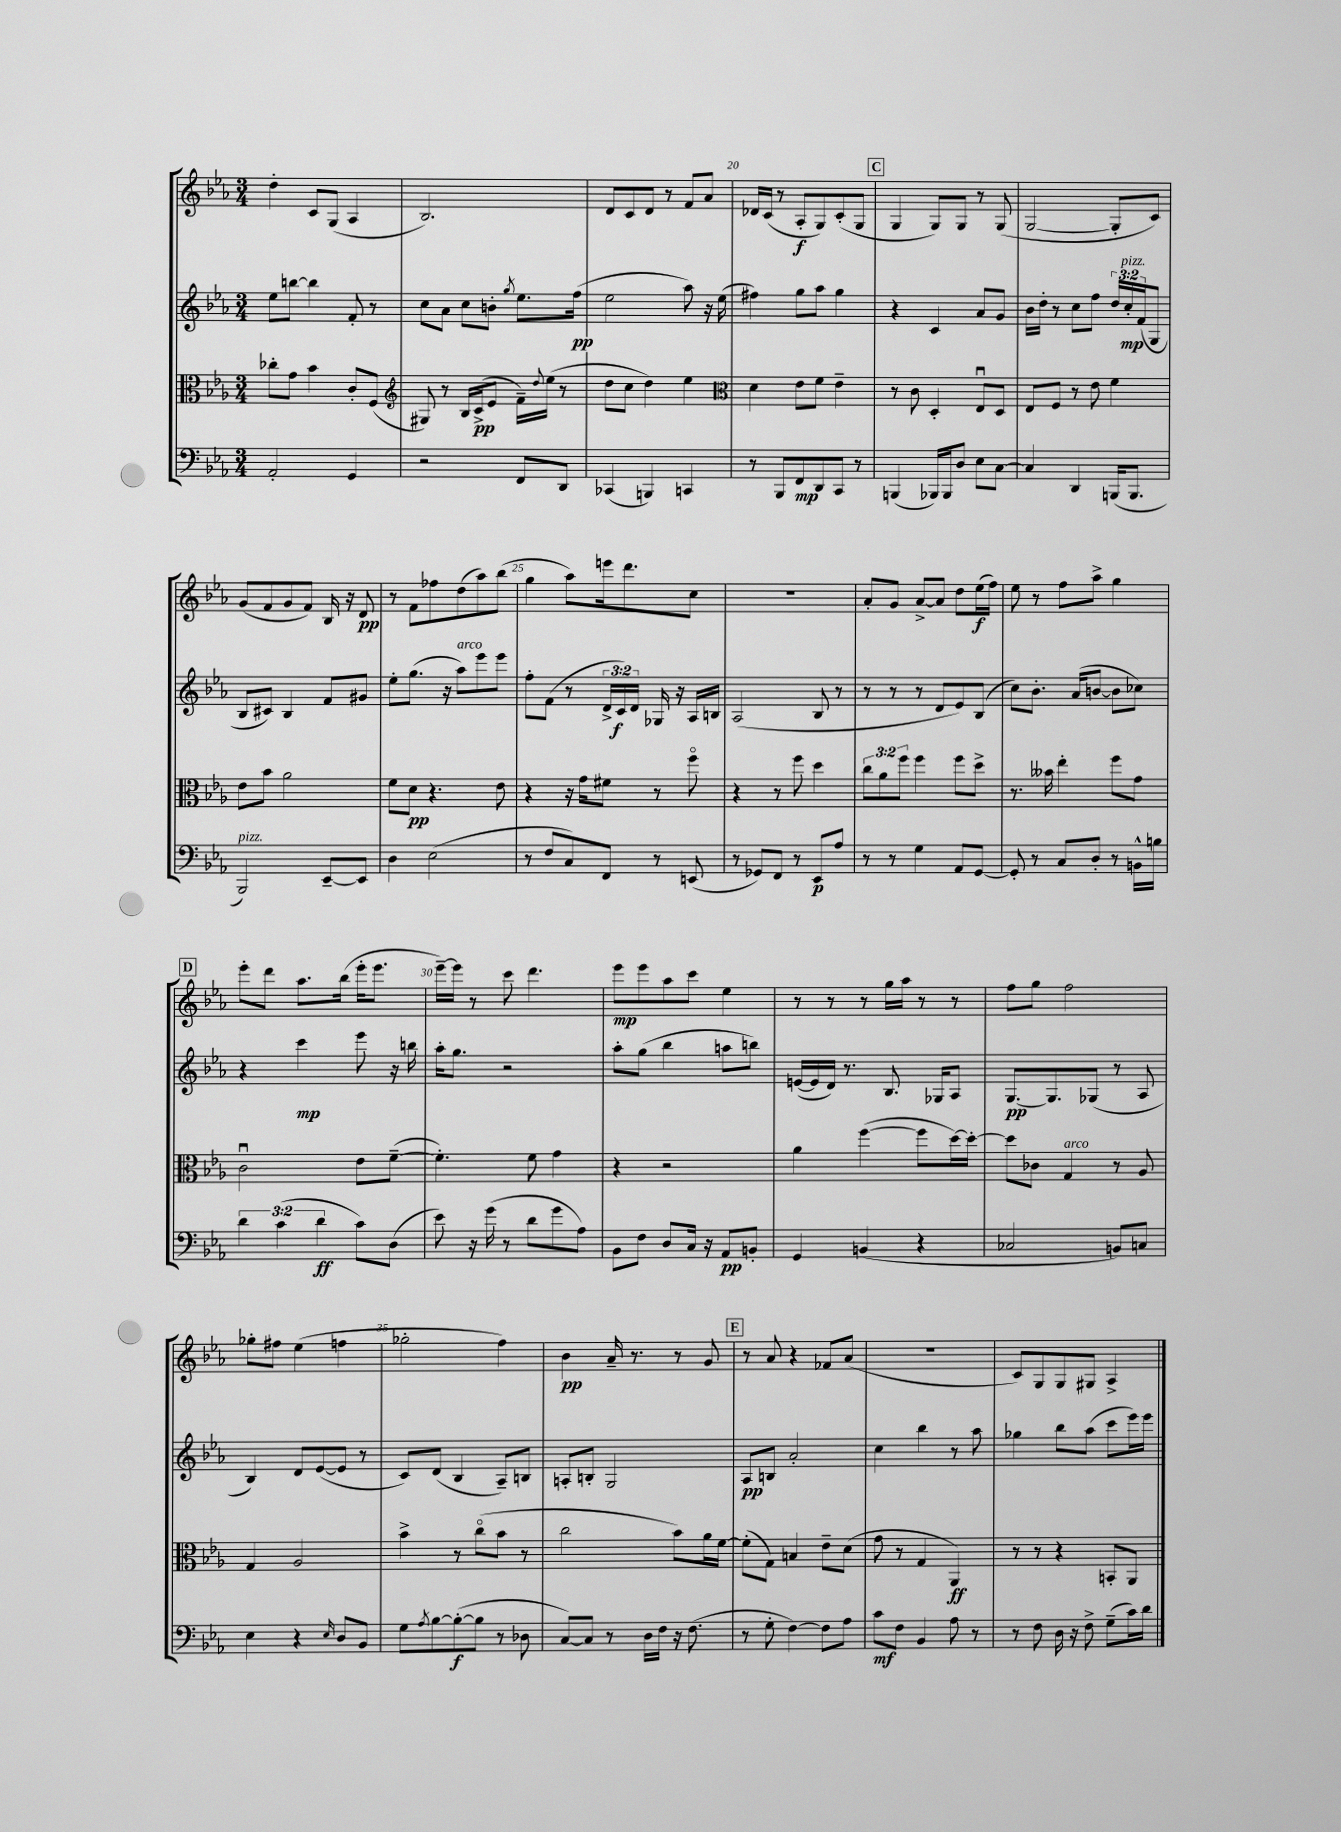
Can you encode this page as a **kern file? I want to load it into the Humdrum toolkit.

**kern	**dynam	**kern	**dynam	**kern	**dynam	**kern	**dynam
*part4	*part4	*part3	*part3	*part2	*part2	*part1	*part1
*staff4	*staff4	*staff3	*staff3	*staff2	*staff2	*staff1	*staff1
*clefF4	*	*clefC3	*	*clefG2	*	*clefG2	*
*k[b-e-a-]	*	*k[b-e-a-]	*	*k[b-e-a-]	*	*k[b-e-a-]	*
*M3/4	*	*M3/4	*	*M3/4	*	*M3/4	*
=17	=17	=17	=17	=17	=17	=17	=17
2AA-'/	.	8cc-X'\L	.	8ee-\L	.	4dd'\	.
.	.	8g\J	.	[8bbn\J	.	.	.
.	.	4b-\	.	4bb\]	.	8c/L	.
.	.	.	.	.	.	(8G/J	.
4GG/	.	8c'/L	.	8f'/	.	4A-/	.
.	.	(8F/J	.	8r	.	.	.
=18	=18	=18	=18	=18	=18	=18	=18
*	*	*clefG2	*	*	*	*	*
2r	.	8G#X/)	.	8cc\L	.	2.B-/)	.
.	.	8r	.	8a-\J	.	.	.
.	.	16B-/LL	.	8cc\L	.	.	.
.	.	(16c^/J	pp	.	.	.	.
.	.	8e-/J	.	8bn'\J	.	.	.
.	.	.	.	8qgg/	.	.	.
8FF/L	.	16f~\LL)	.	8.ee-\L	.	.	.
.	.	8qqdd/	.	.	.	.	.
.	.	(16ee-\JJ	.	.	.	.	.
8DD/J	.	8r	.	.	.	.	.
.	.	.	.	(16ff\Jk	pp	.	.
=19	=19	=19	=19	=19	=19	=19	=19
(4CC-X/	.	8dd\L	.	2ee-\	.	8d/L	.
.	.	8cc\J	.	.	.	8c/	.
4BBBn/)	.	4dd\)	.	.	.	8d/J	.
.	.	.	.	.	.	8r	.
4CCn/	.	4ee-\	.	8aa-\)	.	8f/L	.
.	.	.	.	16r	.	8a-/J	.
.	.	.	.	(16ee-\	.	.	.
=20	=20	=20	=20	=20	=20	=20	=20
*	*	*clefC3	*	*	*	*	*
8r	.	4d\	.	4ff#X\)	.	16d-X/LL	.
.	.	.	.	.	.	(16c/JJ	.
8BBB-/L	.	.	.	.	.	8r	.
8FF/	mp	8e-\L	.	8gg\L	.	8A-'/L	f
8DD/	.	8f\J	.	8aa-\J	.	8G/)	.
8CC/J	.	4e-~\	.	4gg\	.	(8c'/	.
8r	.	.	.	.	.	8G/J	.
!!LO:REH:place=s1:t=C
=21	=21	=21	=21	=21	=21	=21	=21
(4BBBn/	.	8r	.	4r	.	4G/	.
.	.	8c\	.	.	.	.	.
16BBB-X/LL)	.	4D'/	.	4c/	.	8G/L)	.
16BBB-/J	.	.	.	.	.	.	.
8D/J	.	.	.	.	.	8G/J	.
8E-\L	.	8E-u/L	.	8a-/L	.	8r	.
[8C\J	.	8D/J	.	8g/J	.	(8G/	.
=22	=22	=22	=22	=22	=22	=22	=22
4C/]	.	8E-/L	.	16b-\LL	.	[2G/	.
.	.	.	.	16dd'\JJ	.	.	.
.	.	8F/J	.	8r	.	.	.
4DD/	.	8r	.	8cc\L	.	.	.
.	.	8e-\	.	8ff\J	.	.	.
(16BBBn/KL	.	4f\	.	24dd/LL	.	8G'/L]	.
!	!	!	!	!LO:TX:a:i:t=pizz.	!	!	!
.	.	.	.	24cc'/	mp	.	.
8.BBB/J	.	.	.	.	.	.	.
.	.	.	.	(24f/J	.	.	.
.	.	.	.	8G/J	.	8c/J)	.
!!LO:LB:g=z
=23	=23	=23	=23	=23	=23	=23	=23
!LO:TX:a:i:t=pizz.	!	!	!	!	!	!	!
2BBB-/)	.	8e-\L	.	8B-/L	.	(8g/L	.
.	.	8b-\J	.	8c#X/J)	.	8f/	.
.	.	2a-\	.	4B-/	.	8g/	.
.	.	.	.	.	.	8f/J)	.
[8EE-~/L	.	.	.	8f/L	.	16B-/	.
.	.	.	.	.	.	16r	.
8EE-/J]	.	.	.	8g#X/J	.	8d/	pp
=24	=24	=24	=24	=24	=24	=24	=24
4D\	.	8f\L	.	8ee-'\L	.	8r	.
.	.	8d\J	pp	(8.gg\J	.	8f\L	.
(2E-\	.	4.r	.	.	.	8ff-X\	.
.	.	.	.	16r	.	.	.
!	!	!	!	!LO:TX:a:i:t=arco	!	!	!
.	.	.	.	8aa-\L)	.	(8dd\	.
.	.	.	.	8eee-\	.	8aa-\)	.
.	.	8e-\	.	8eee-\J	.	(8bb-\J	.
=25	=25	=25	=25	=25	=25	=25	=25
8r	.	4r	.	8ff'\L	.	4gg\	.
8F/L	.	.	.	(8f\J	.	.	.
8C/)	.	16r	.	8r	.	8aa-\L)	.
.	.	16g\KL	.	.	.	.	.
8FF/J	.	8f#X\J	.	24d^/LL	.	16eeen\k	.
.	.	.	.	24c/)	f	.	.
.	.	.	.	.	.	8.ddd\	.
.	.	.	.	24d/JJ	.	.	.
8r	.	8r	.	16G-X/	.	.	.
.	.	.	.	16r	.	.	.
(8EEn/	.	8ff\	.	16A-/LL	.	8cc\J	.
.	.	.	.	16Bn/JJ	.	.	.
=26	=26	=26	=26	=26	=26	=26	=26
8r	.	4r	.	(2A-/	.	2.r	.
8GG-X/L)	.	.	.	.	.	.	.
8FF/J	.	8r	.	.	.	.	.
8r	.	8ff\	.	.	.	.	.
8EE-/L	p	4dd\	.	8B-/	.	.	.
8A-/J	.	.	.	8r	.	.	.
=27	=27	=27	=27	=27	=27	=27	=27
8r	.	12cc\L	.	8r	.	8a-'/L	.
.	.	12a-\	.	.	.	.	.
8r	.	.	.	8r	.	8g/J	.
.	.	12ff\J	.	.	.	.	.
4G\	.	4ff\	.	8r	.	[8a-^/L	.
.	.	.	.	8d/L	.	8a-/J]	.
8AA-/L	.	8ff\L	.	8e-/)	.	8dd\L	.
[8GG/J	.	8dd^\J	.	(8B-/J	.	(16ee-\L	f
.	.	.	.	.	.	16ff\JJ)	.
=28	=28	=28	=28	=28	=28	=28	=28
8GG'/]	.	8.r	.	8cc\L)	.	8ee-\	.
8r	.	.	.	8.b-'\J	.	8r	.
.	.	16b--X\	.	.	.	.	.
8C/L	.	4ee-'\	.	.	.	8ff\L	.
.	.	.	.	(16a-/KL	.	.	.
8D'/J	.	.	.	[8bn/J	.	8aa-^\J	.
8r	.	8ff\L	.	8b\L]	.	4gg\	.
16BBn^^\LL	.	8g\J	.	8cc-X\J)	.	.	.
16Bn\JJ	.	.	.	.	.	.	.
!!LO:LB:g=z
!!LO:REH:place=s1:t=D
=29	=29	=29	=29	=29	=29	=29	=29
6d\	.	2cu\	.	4r	.	8eee-'\L	.
.	.	.	.	.	.	8ddd\J	.
(6c\	.	.	.	.	.	.	.
.	.	.	.	4ccc\	mp	8.aa-\L	.
6d\	ff	.	.	.	.	.	.
.	.	.	.	.	.	(16bb-\Jk	.
8c\L)	.	8e-\L	.	8eee-\	.	16eee-'\KL	.
.	.	.	.	.	.	8.eee-\J	.
(8D\J	.	([8f~\J	.	16r	.	.	.
.	.	.	.	16bbn\	.	.	.
=30	=30	=30	=30	=30	=30	=30	=30
8e-\)	.	4.f'\])	.	16aa-'\KL	.	[16eee-~\LL)	.
.	.	.	.	8.gg\J	.	16eee-\JJ]	.
16r	.	.	.	.	.	8r	.
(16g\	.	.	.	.	.	.	.
8r	.	.	.	2r	.	8ccc\	.
8d\L	.	8f\	.	.	.	4.ddd\	.
8g\	.	4g\	.	.	.	.	.
8A-\J)	.	.	.	.	.	.	.
=31	=31	=31	=31	=31	=31	=31	=31
8BB-\L	.	4r	.	8aa-'\L	.	8eee-\L	mp
8F\J	.	.	.	(8gg\J	.	8eee-\	.
8D/L	.	2r	.	4bb-\	.	8aa-\	.
16C/Jk	.	.	.	.	.	8ccc\J	.
16r	.	.	.	.	.	.	.
8AA-/L	pp	.	.	8aan\L	.	4ee-\	.
8BBn'/J	.	.	.	8bbn\J)	.	.	.
=32	=32	=32	=32	=32	=32	=32	=32
4GG/	.	4a-\	.	([16en/LL	.	8r	.
.	.	.	.	16e/]	.	.	.
.	.	.	.	16d/JJ)	.	8r	.
.	.	.	.	8.r	.	.	.
(4BBn/	.	([4ff\	.	.	.	8r	.
.	.	.	.	8.B-/	.	16gg\LL	.
.	.	.	.	.	.	16aa-\JJ	.
4r	.	8ff\L]	.	.	.	8r	.
.	.	.	.	16G-X/KL	.	.	.
.	.	[16dd\L)	.	8A-/J	.	8r	.
.	.	16dd'\JJ_	.	.	.	.	.
=33	=33	=33	=33	=33	=33	=33	=33
2C-X/	.	8dd\L]	.	[8.G/L	pp	8ff\L	.
.	.	8c-X\J	.	.	.	8gg\J	.
.	.	.	.	8.G/]	.	.	.
!	!	!LO:TX:a:i:t=arco	!	!	!	!	!
.	.	4G/	.	.	.	2ff\	.
.	.	.	.	(8G-X/J	.	.	.
8BBn/L)	.	8r	.	8r	.	.	.
8Cn/J	.	8A-/	.	8A-/	.	.	.
!!LO:LB:g=z
=34	=34	=34	=34	=34	=34	=34	=34
4E-\	.	4G/	.	4B-/)	.	8gg-X'\L	.
.	.	.	.	.	.	8ff#X\J	.
4r	.	2A-/	.	8d/L	.	(4ee-\	.
.	.	.	.	([8e-/	.	.	.
16qqE-/	.	.	.	.	.	.	.
8D/L	.	.	.	8e-/J]	.	4ffn\	.
8BB-/J	.	.	.	8r	.	.	.
=35	=35	=35	=35	=35	=35	=35	=35
8G\L	.	4b-^\	.	8c/L)	.	2gg-X'\	.
8qA-/	.	.	.	.	.	.	.
[8B-\	.	.	.	(8d/J	.	.	.
(8B-'\_	f	8r	.	4B-/	.	.	.
8B-\J]	.	(8cc\L	.	.	.	.	.
8r	.	8b-\J	.	8A-~/L)	.	4ff\)	.
8D-X\	.	8r	.	8Bn/J	.	.	.
=36	=36	=36	=36	=36	=36	=36	=36
[8C/L)	.	2cc\	.	8An'/L	.	4b-\	pp
8C/J]	.	.	.	8Bn'/J	.	.	.
8r	.	.	.	2G/	.	16a-~/	.
.	.	.	.	.	.	8.r	.
16D\LL	.	.	.	.	.	.	.
16F\JJ	.	.	.	.	.	.	.
16r	.	8b-\L)	.	.	.	8r	.
(8.F\	.	.	.	.	.	.	.
.	.	16a-\L	.	.	.	8g/	.
.	.	[16f\JJ	.	.	.	.	.
!!LO:REH:place=s1:t=E
=37	=37	=37	=37	=37	=37	=37	=37
8r	.	(8f'\L]	.	8A-/L	pp	8r	.
8G'\	.	8G\J)	.	8Bn/J	.	8a-/	.
[4F\)	.	4Bn/	.	2a-'/	.	4r	.
8F\L]	.	8e-~\L	.	.	.	8f-X/L	.
8A-\J	.	(8d\J	.	.	.	(8a-/J	.
=38	=38	=38	=38	=38	=38	=38	=38
8c\L	mf	8g\	.	4cc\	.	2.r	.
8F\J	.	8r	.	.	.	.	.
4BB-/	.	4G/	.	4bb-\	.	.	.
8A-\	.	4AA-/)	ff	8r	.	.	.
8r	.	.	.	8aa-\	.	.	.
=39	=39	=39	=39	=39	=39	=39	=39
8r	.	8r	.	4gg-X\	.	8c/L)	.
8F\	.	8r	.	.	.	8G/	.
16D\	.	4r	.	8bb-\L	.	8G/	.
16r	.	.	.	.	.	.	.
8F^\	.	.	.	(8aa-\J	.	8G#X/J	.
(8G~\L	.	8BBn'/L	.	8ccc\L	.	4A-^/	.
16c\L)	.	8AA-/J	.	16eee-\L)	.	.	.
16d\JJ	.	.	.	16eee-\JJ	.	.	.
==	==	==	==	==	==	==	==
*-	*-	*-	*-	*-	*-	*-	*-
